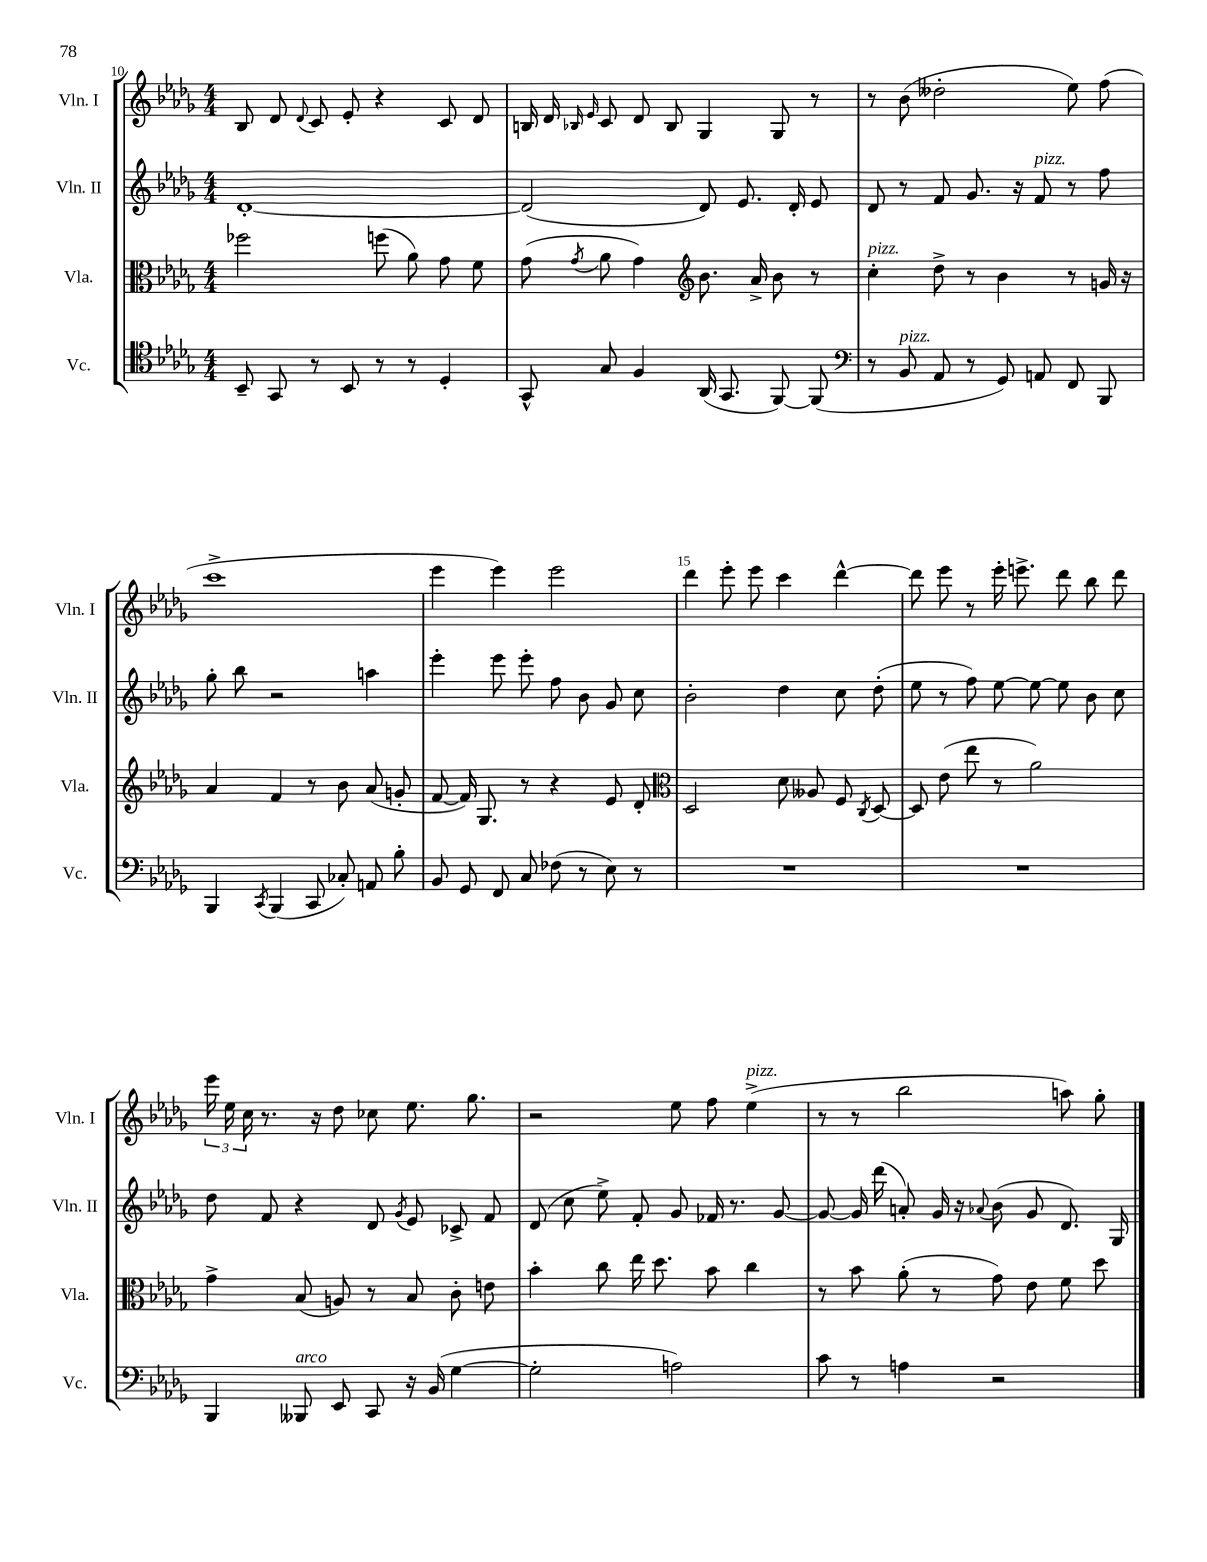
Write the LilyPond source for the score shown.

<<
\new StaffGroup <<
\new Staff = "s0" \with { instrumentName = "Vln. I" shortInstrumentName = "Vln. I" } {
    \clef treble \key des \major \numericTimeSignature \time 4/4
    \autoBeamOff bes8 des'8 \appoggiatura { des'8 } c'8 ees'8-. r4 c'8 des'8 |
    b16 des'16 \grace { bes16 ees'16 } c'8 des'8 bes8 ges4 ges8 r8 |
    r8 bes'8( deses''2-. ees''8) f''8( |
    c'''1-> |
    ees'''4 ees'''4) ees'''2 |
    des'''4 ees'''8-. ees'''8 c'''4 des'''4~-^ |
    des'''8 ees'''8 r8 ees'''16-. e'''8.-> des'''8 bes''8 des'''8 |
    \tuplet 3/2 { ees'''16 ees''16 c''16 } r8. r16 des''8 ces''8 ees''8. ges''8. |
    r2 ees''8 f''8 ees''4->^\markup { \italic "pizz." }( |
    r8 r8 bes''2 a''8) ges''8-. \bar "|." |
}
\new Staff = "s1" \with { instrumentName = "Vln. II" shortInstrumentName = "Vln. II" } {
    \clef treble \key des \major \numericTimeSignature \time 4/4
    \autoBeamOff des'1~-. |
    des'2( des'8) ees'8. des'16-. ees'8 |
    des'8 r8 f'8 ges'8. r16 f'8^\markup { \italic "pizz." } r8 f''8 |
    ges''8-. bes''8 r2 a''4 |
    ees'''4-. ees'''8 ees'''8-. f''8 bes'8 ges'8 c''8 |
    bes'2-. des''4 c''8 des''8-.( |
    ees''8 r8 f''8) ees''8~ ees''8~ ees''8 bes'8 c''8 |
    des''8 f'8 r4 des'8 \acciaccatura { ges'8 } ees'8 ces'8-> f'8 |
    des'8( c''8 ees''8->) f'8-. ges'8 fes'16 r8. ges'8~ |
    ges'8~ ges'16 des'''16( a'8-.) ges'16 r16 \appoggiatura { aes'8 } bes'8( ges'8 des'8.) ges16 \bar "|." |
}
\new Staff = "s2" \with { instrumentName = "Vla." shortInstrumentName = "Vla." } {
    \clef alto \key des \major \numericTimeSignature \time 4/4
    \autoBeamOff fes''2 f''8( aes'8) ges'8 f'8 |
    ges'8( \acciaccatura { ges'8 } aes'8 ges'4) \clef treble bes'8. aes'16-> bes'8 r8 |
    c''4-.^\markup { \italic "pizz." } des''8-> r8 bes'4 r8 g'16 r16 |
    aes'4 f'4 r8 bes'8 aes'8( g'8-. |
    f'8~ f'16) ges8. r8 r4 ees'8 des'8-. |
    \clef alto des2 des'8 aeses8 f8 \acciaccatura { c8 } des8~ |
    des8 ees'8( ees''8 r8 aes'2) |
    ges'4-> bes8( a8) r8 bes8 c'8-. e'8 |
    bes'4-. c''8 ees''16 des''8. bes'8 c''4 |
    r8 bes'8 aes'8-.( r8 ges'8) ees'8 f'8 des''8 \bar "|." |
}
\new Staff = "s3" \with { instrumentName = "Vc." shortInstrumentName = "Vc." } {
    \clef tenor \key des \major \numericTimeSignature \time 4/4
    \autoBeamOff bes,8-- ges,8 r8 bes,8 r8 r8 des4-. |
    ges,8-^ ges8 f4 aes,16( ges,8. f,8~) f,8( |
    \clef bass r8 bes,8^\markup { \italic "pizz." } aes,8 r8 ges,8) a,8 f,8 bes,,8 |
    bes,,4 \acciaccatura { c,8 } bes,,4( c,8 ces8-.) a,8 bes8-. |
    bes,8 ges,8 f,8 c8 fes8( r8 ees8) r8 |
    R1 |
    R1 |
    bes,,4 beses,,8^\markup { \italic "arco" } ees,8 c,8 r16 bes,16( ges4~ |
    ges2-. a2) |
    c'8 r8 a4 r2 \bar "|." |
}
>>
>>
\layout { \context { \Score currentBarNumber = #10 \override BarNumber.break-visibility = ##(#f #t #t) barNumberVisibility = #(every-nth-bar-number-visible 5) } }
